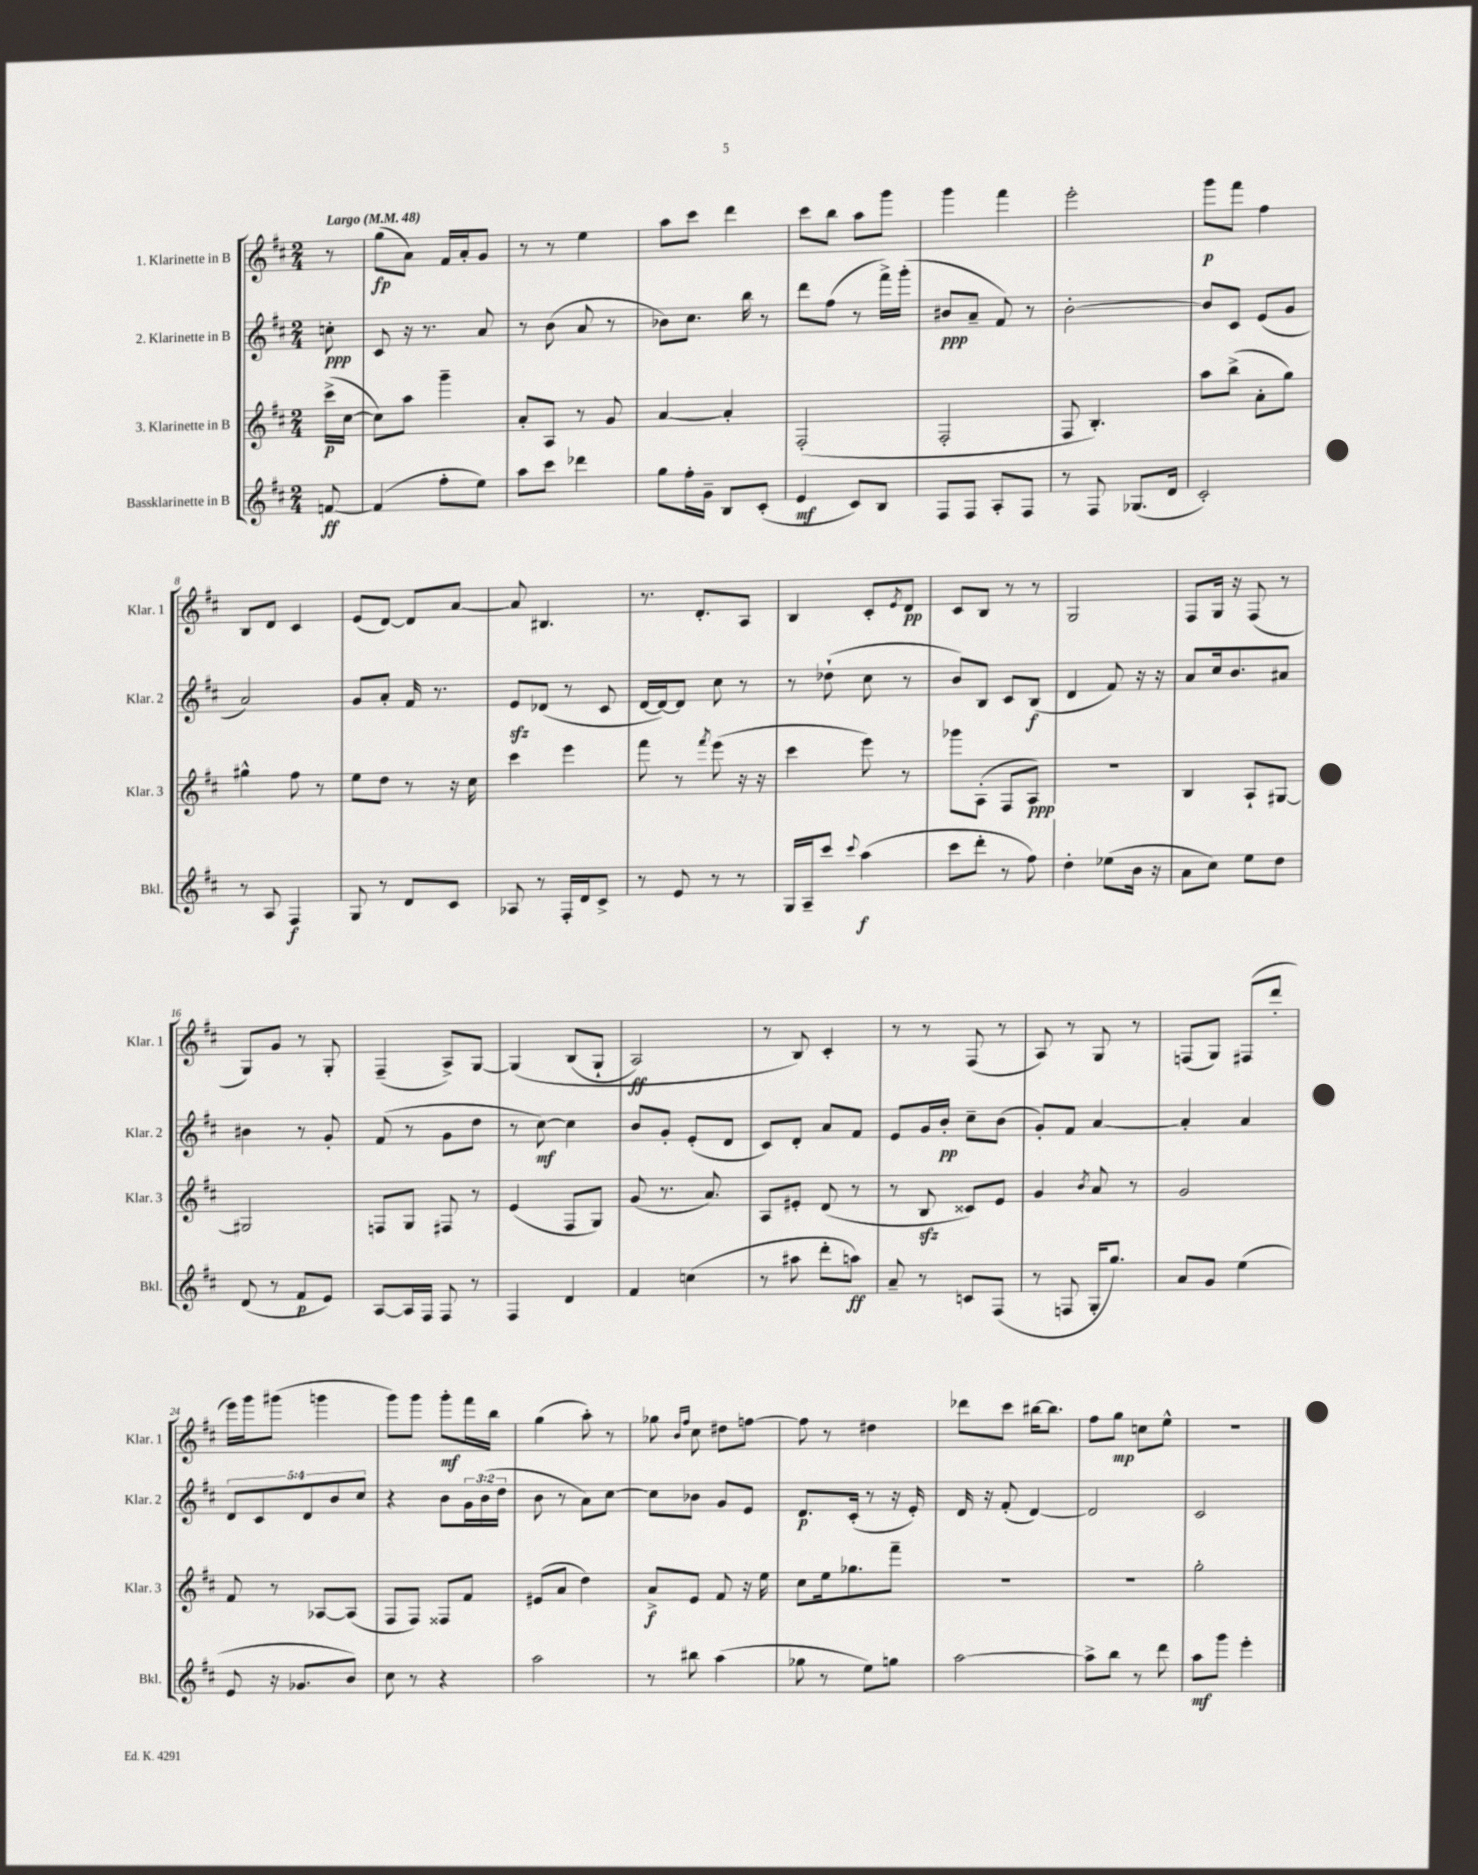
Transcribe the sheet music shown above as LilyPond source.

<<
\new StaffGroup <<
\new Staff = "s0" \with { instrumentName = "1. Klarinette in B" shortInstrumentName = "Klar. 1" } {
    \clef treble \key d \major \numericTimeSignature \time 2/4 \partial 8 \tempo "Largo" 4 = 48
    r8 |
    g''8\fp( a'8) fis'16 a'16-. g'8 |
    r8 r8 e''4 |
    a''8 cis'''8 d'''4 |
    cis'''8 b''8 a''8 g'''8 |
    g'''4 fis'''4 |
    e'''2-. |
    g'''8\p fis'''8 fis''4 |
    b8 d'8 cis'4 |
    e'8( d'8~) d'8 a'8~ |
    a'8 bis4. |
    r8. d'8.-. a8 |
    b4 cis'8-. \acciaccatura { e'8 } d'8\pp |
    cis'8 b8 r8 r8 |
    g2 |
    fis8 g16 r16 fis8( r8 |
    g8) g'8 r8 g8-. |
    fis4--( a8->) g8~ |
    g4\( b8( g8-! |
    a2\ff) |
    r8 b8\) cis'4-. |
    r8 r8 fis8( r8 |
    a8) r8 g8 r8 |
    f8( g8) fis8( d'''8-. |
    e'''16) g'''16 gis'''8( g'''4 |
    g'''8) g'''8 g'''8-.\mf fis'''16 b''16 |
    g''4( a''8-.) r8 |
    ges''8 \grace { b'16 fis''16 } cis''8 dis''8 f''8~ |
    f''8 r8 dis''4 |
    des'''8 cis'''8 bis''16~ bis''8. |
    fis''8 g''8\mp c''8 e''8-^ |
    r2 \bar "|." |
}
\new Staff = "s1" \with { instrumentName = "2. Klarinette in B" shortInstrumentName = "Klar. 2" } {
    \clef treble \key d \major \numericTimeSignature \time 2/4 \override Staff.TupletNumber.text = #tuplet-number::calc-fraction-text \partial 8
    c''8-.\ppp |
    cis'8 r16 r8. a'8 |
    r8 b'8( a'8 r8 |
    bes'8) cis''8. b''16 r8 |
    d'''8 fis''8( r8 fis'''16->) g'''16-.( |
    bis'8\ppp a'8-- fis'8) r8 |
    b'2~-. |
    b'8 cis'8 e'8( g'8 |
    a'2) |
    g'8 a'8-. fis'16 r8. |
    e'8\sfz des'8( r8 cis'8 |
    d'16~ d'16~) d'8 cis''8 r8 |
    r8 des''8-!( cis''8 r8 |
    b'8) b8 cis'8 b8\f( |
    d'4 fis'8) r16 r16 |
    a'8 cis''16 b'8. ais'8 |
    bis'4 r8 g'8-. |
    fis'8( r8 g'8 d''8 |
    r8 cis''8~\mf) cis''4 |
    b'8 g'8-. e'8-.( d'8 |
    cis'8) d'8-. a'8 fis'8 |
    e'8 g'16 b'16-.\pp cis''8-- b'8( |
    g'8-.) fis'8 a'4~ |
    a'4-. a'4 |
    \tuplet 5/4 { d'8 cis'8 d'8 b'8 cis''8 } |
    r4 b'8 \tuplet 3/2 { g'16 b'16( d''16 } |
    b'8 r8 a'8) cis''8~ |
    cis''8 bes'8 g'8 e'8 |
    d'8.\p cis'16-.( r8 r16 e'16-.) |
    d'16 r16 fis'8-.( d'4~) |
    d'2 |
    cis'2 \bar "|." |
}
\new Staff = "s2" \with { instrumentName = "3. Klarinette in B" shortInstrumentName = "Klar. 3" } {
    \clef treble \key d \major \numericTimeSignature \time 2/4 \partial 8
    cis'''16->\p( cis''16~ |
    cis''8) a''8 g'''4-- |
    a'8-. a8 r8 g'8 |
    a'4~ a'4-. |
    fis2-.( |
    fis2-. |
    fis8 b4.-.) |
    a''8 b''8->( a'8-. g''8) |
    gis''4-^ fis''8 r8 |
    e''8 d''8 r8 r16 cis''16 |
    cis'''4 e'''4 |
    fis'''8 r8 \acciaccatura { fis'''8 } e'''8( r16 r16 |
    cis'''4 e'''8) r8 |
    ges'''8 a8-.( fis8 a8\ppp) |
    R2 |
    b4 a8-! gis8~ |
    gis2 |
    f8 g8 fis8 r8 |
    e'4( fis8 g8) |
    g'8( r8. a'8.) |
    a8 eis'8-. d'8( r8 |
    r8 b8\sfz cisis'8) e'8 |
    g'4 \acciaccatura { b'8 } a'8 r8 |
    g'2 |
    fis'8 r8 aes8~ aes8( |
    fis8 fis8) fisis8 fis'8 |
    eis'8( a'8 d''4) |
    a'8->\f e'8 fis'8 r16 e''16 |
    cis''8 e''16 ges''8. fis'''8-- |
    R2 |
    R2 |
    g''2-. \bar "|." |
}
\new Staff = "s3" \with { instrumentName = "Bassklarinette in B" shortInstrumentName = "Bkl." } {
    \clef treble \key d \major \numericTimeSignature \time 2/4 \partial 8
    f'8~\ff |
    f'4( fis''8-. e''8) |
    a''8 cis'''8 des'''4 |
    g''8 fis''16-. g'16-- b8 cis'8-.( |
    e'4\mf cis'8) b8 |
    fis8 fis8 a8-. fis8 |
    r8 fis8 ges8.( d'16 |
    cis'2-.) |
    r8 a8 fis4\f |
    g8 r8 d'8 cis'8 |
    aes8 r8 fis16-. d'16 cis'8-> |
    r8 e'8 r8 r8 |
    g16 a16-- cis'''8 \appoggiatura { cis'''8 } a''4\f( |
    cis'''8 d'''8-. r8 fis''8) |
    d''4-. ees''8( b'16 r16 |
    a'8 cis''8) e''8 d''8 |
    d'8( r8 fis'8\p e'8) |
    a8~ a16 fis16 fis8 r8 |
    fis4 d'4 |
    fis'4 c''4( |
    r8 ais''8 d'''8-. a''8\ff) |
    a'8-- r8 c'8 fis8( |
    r8 f8 g16-. g''8.) |
    a'8 g'8 e''4( |
    e'8 r16 ges'8. b'8) |
    cis''8 r8 r4 |
    a''2 |
    r8 bis''8 a''4( |
    ges''8 r8 e''8) g''8 |
    a''2~ |
    a''8-> b''8 r8 d'''8 |
    a''8\mf g'''8 e'''4-. \bar "|." |
}
>>
>>
